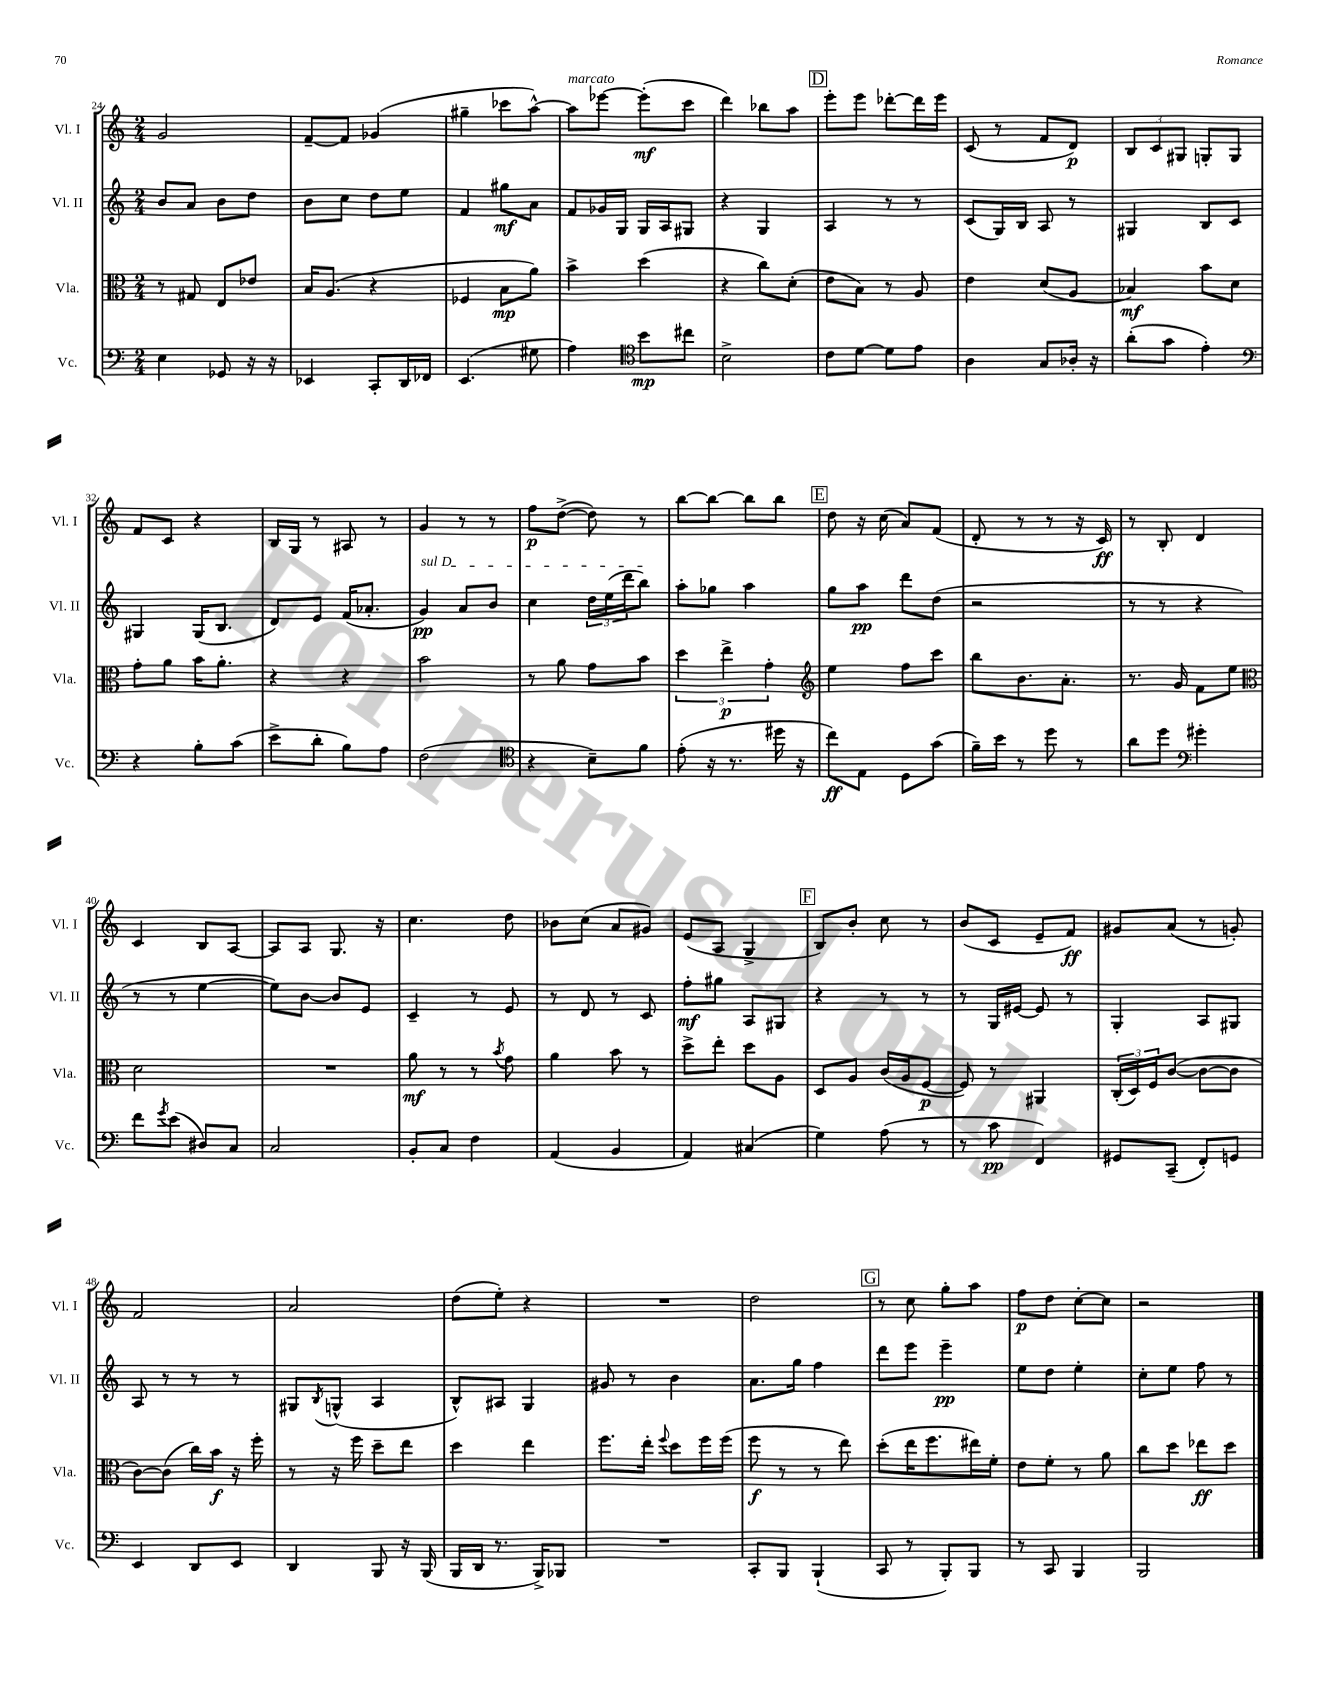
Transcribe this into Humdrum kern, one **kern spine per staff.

**kern	**kern	**kern	**kern
*staff4	*staff3	*staff2	*staff1
*clefF4	*clefC3	*clefG2	*clefG2
*k[]	*k[]	*k[]	*k[]
*M2/4	*M2/4	*M2/4	*M2/4
4E	8r	8b	2g
.	8G#	8a	.
8GG-	8E	8b	.
16r	8e-	8dd	.
16r	.	.	.
=	=	=	=
4EE-	16B	8b	[8f~
.	(8.A	.	.
.	.	8cc	8f]
8CC'	4r	8dd	(4g-
16DD	.	8ee	.
16FF-	.	.	.
=	=	=	=
(4.EE	4F-	4f	4gg#~
.	8B	8gg#	8ccc-
8G#	8a)	8a	[8aa^^)
=	=	=	=
4A)	4b^	8f	8aa]
.	.	16g-	[8eee-
.	.	16G	.
*clefC4	*	*	*
8b	(4dd	16G	(8eee-']
.	.	16A	.
8cc#	.	8G#	8ccc
=	=	=	=
2B^	4r	4r	4ddd)
.	8cc)	4G	8bb-
.	(8d'	.	8aa
=	=	=	=
8c	8e	4A	8eee'
[8d	8B)	.	8eee
8d]	8r	8r	[8ddd-'
8e	8A	8r	16ddd-]
.	.	.	16eee
=	=	=	=
4A	4e	(8c	(8c
.	.	16G)	8r
.	.	16B	.
8G	(8d	8A	8f
16A-'	8A	8r	8d)
16r	.	.	.
=	=	=	=
(8a'	4B-)	4G#	12B
.	.	.	12c
8g	.	.	.
.	.	.	12G#
4e')	8b	8B	8G'
.	8d	8c	8G
=	=	=	=
*clefF4	*	*	*
4r	8g'	4G#	8f
.	8a	.	8c
8B'	16b	(16G#	4r
.	8.a'	8.B	.
(8c	.	.	.
=	=	=	=
8e^	4r	8d)	16B
.	.	.	16G
8d'	.	8e	8r
8B)	4r	(16f	8A#
.	.	8.a-'	.
8A	.	.	8r
=	=	=	=
(2F	2b	4g)	4g
.	.	8a	8r
.	.	8b	8r
=	=	=	=
*clefC4	*	*	*
4r	8r	4cc	8ff
.	8a	.	([8dd^
8B~)	8g	24dd	8dd])
.	.	(24ee	.
.	.	24ddd	.
8f	8b	8bb)	8r
=	=	=	=
(8e'	6dd	8aa'	[8bb
16r	.	8gg-	8bb_
.	6ee^	.	.
8.r	.	.	.
.	.	4aa	8bb]
.	6g'	.	.
16dd#	.	.	8bb
16r	.	.	.
=	=	=	=
*	*clefG2	*	*
8cc)	4ee	8gg	8dd
8E	.	8aa	16r
.	.	.	(16cc
8D	8ff	8ddd	8a)
(8g	8ccc	(8dd	(8f
=	=	=	=
16f~)	8bb	2r	8d'
16b	.	.	.
8r	8.b	.	8r
8dd	.	.	8r
.	8.a'	.	.
8r	.	.	16r
.	.	.	16c)
=	=	=	=
8a	8.r	8r	8r
8dd	.	8r	8B'
.	16g	.	.
*clefF4	*	*	*
4g#'	8f	4r	4d
.	8ee	.	.
=	=	=	=
*	*clefC3	*	*
8f	2d	8r	4c
8qg	.	.	.
(8e	.	8r	.
8D#)	.	[4ee	8B
8C	.	.	[8A
=	=	=	=
2C	2r	8ee])	8A]
.	.	[8b	8A
.	.	8b]	8.G
.	.	8e	.
.	.	.	16r
=	=	=	=
8BB'	8a	4c~	4.cc
8C	8r	.	.
4F	8r	8r	.
.	8qb	.	.
.	8g	8e	8dd
=	=	=	=
(4AA	4a	8r	8b-
.	.	8d	(8cc
4BB	8b	8r	8a
.	8r	8c	8g#)
=	=	=	=
4AA)	8dd^	8ff'	(8e
.	8ee'	8gg#	8A
(4C#	8dd	8A	4G^
.	8A	8G#	.
=	=	=	=
4G)	8D	4r	8B)
.	8A	.	8b'
(8A	(16c	8r	8cc
.	16A	.	.
8r	[8F	8r	8r
=	=	=	=
8r	8F])	8r	(8b
8c	8r	16G	8c
.	.	[16e#	.
4FF)	4AA#	8e#]	8e~
.	.	8r	8f)
=	=	=	=
8GG#	(24C'	4G'	8g#
.	24D)	.	.
.	24F	.	.
(8CC~	([8c	.	(8a
8FF')	8c_	8A	8r
8GG	8c]	8G#	8g')
=	=	=	=
4EE	[8c)	8A	2f
.	(8c]	8r	.
8DD	16cc)	8r	.
.	16b	.	.
8EE	16r	8r	.
.	16ff'	.	.
=	=	=	=
4DD	8r	8G#	2a
.	.	8qB	.
.	16r	(8G^^	.
.	16ff	.	.
8BBB	8dd~	4A	.
16r	8ee	.	.
(16BBB	.	.	.
=	=	=	=
16BBB	4dd	8B^^)	(8dd
16DD	.	.	.
8.r	.	8A#	8ee')
.	4ee	4G	4r
16BBB^)	.	.	.
8BBB-	.	.	.
=	=	=	=
2r	8.ff	8g#	2r
.	.	8r	.
.	16ee'	.	.
.	8qqff	.	.
.	8dd	4b	.
.	16ff	.	.
.	(16ff	.	.
=	=	=	=
8CC'	8ff	8.a	2dd
8BBB	8r	.	.
.	.	16gg	.
(4BBB`	8r	4ff	.
.	8ee)	.	.
=	=	=	=
8CC	(8dd'	8ddd	8r
8r	16ee	8eee	8cc
.	8.ff	.	.
8BBB')	.	4eee~	8gg'
8BBB	16ee#)	.	8aa
.	16f'	.	.
=	=	=	=
8r	8e	8ee	8ff
8CC	8f'	8dd	8dd
4BBB	8r	4ee'	[8cc'
.	8a	.	8cc]
=	=	=	=
2BBB	8cc	8cc'	2r
.	8dd	8ee	.
.	8ee-	8ff	.
.	8dd	8r	.
==	==	==	==
*-	*-	*-	*-
